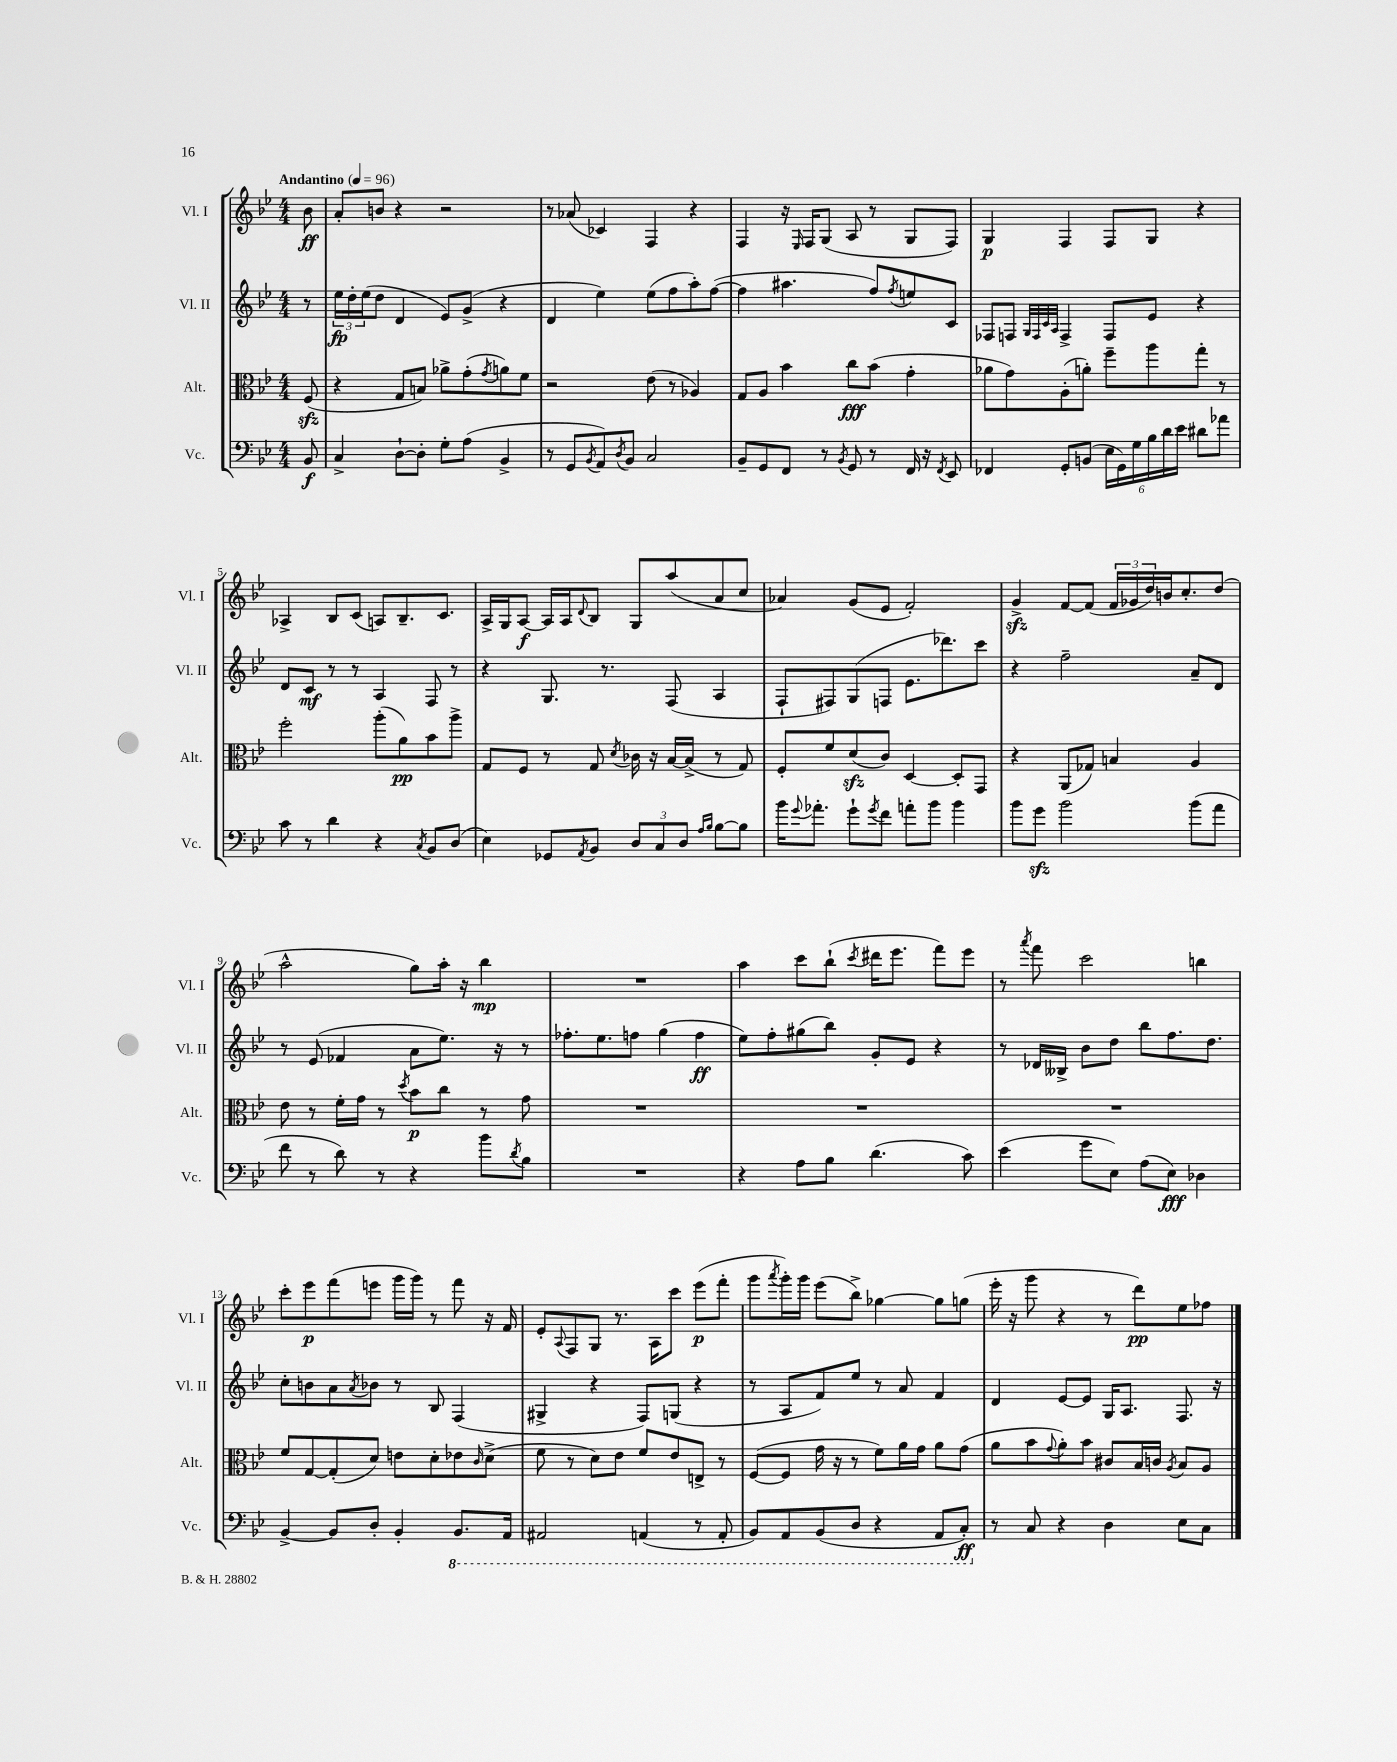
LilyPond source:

<<
\new StaffGroup <<
\new Staff = "s0" \with { instrumentName = "Vl. I" shortInstrumentName = "Vl. I" } {
    \clef treble \key bes \major \numericTimeSignature \time 4/4 \partial 8 \tempo "Andantino" 4 = 96
    bes'8\ff |
    a'8-. b'8 r4 r2 |
    r8 aes'8( ces'4) f4 r4 |
    f4 r16 \grace { ees16 } f16 g8( a8 r8 g8 f8) |
    g4\p f4 f8 g8 r4 |
    aes4-> bes8 c'8( a8) bes8.-- c'8. |
    a16-> g16 a8~\f a16 a16 \appoggiatura { d'8 } bes8 g8 a''8( a'8 c''8 |
    aes'4) g'8( ees'8 f'2-.) |
    g'4->\sfz f'8~ f'8( \tuplet 3/2 { f'16 ges'16 d''16) } b'16 c''8.-. d''8( |
    a''2-^ g''8) a''16-. r16 bes''4\mp |
    R1 |
    a''4 c'''8 bes''8-!( \acciaccatura { c'''8 } dis'''16 ees'''8. f'''8) ees'''8 |
    r8 \acciaccatura { a'''8 } f'''8 c'''2 b''4 |
    c'''8-. ees'''8\p f'''8( e'''8 g'''16 g'''16) r8 f'''8 r16 f'16 |
    ees'8-. \appoggiatura { a8 } f8 g8 r8. a16 c'''8 ees'''8\p( f'''8-. |
    g'''8 \acciaccatura { a'''8 } g'''16-.) g'''16 ees'''8( bes''8->) ges''4~ ges''8 g''8( |
    ees'''16-. r16 g'''8 r4 r8 d'''8\pp) ees''8 fes''8 \bar "|." |
}
\new Staff = "s1" \with { instrumentName = "Vl. II" shortInstrumentName = "Vl. II" } {
    \clef treble \key bes \major \numericTimeSignature \time 4/4 \partial 8
    r8 |
    \tuplet 3/2 { ees''16\fp d''16-. ees''16( } d''8 d'4 ees'8) g'8->( r4 |
    d'4 ees''4) ees''8( f''8 a''8-.) f''8~( |
    f''4 ais''4. f''8) \acciaccatura { f''8 } e''8 c'8 |
    fes8 f8 \grace { g32 f32 c'32 a32 } f4-> f8 ees'8 r4 |
    d'8 c'8\mf r8 r8 a4 f8 r8 |
    r4 g8. r8. f8( a4 |
    f8-! fis8) g8( f8 ees'8. des'''8.) c'''8 |
    r4 f''2-- a'8-- d'8 |
    r8 ees'8( fes'4 a'8 ees''8.) r16 r8 |
    fes''8.-. ees''8. f''8 g''4( f''4\ff |
    ees''8) f''8-. gis''8( bes''8) g'8-. ees'8 r4 |
    r8 des'16 beses16-> bes'8 d''8 bes''8 f''8. d''8. |
    c''8-. b'8 a'8 \acciaccatura { a'8 } bes'8 r8 bes8 f4( |
    gis4-> r4 f8) g8( r4 |
    r8 a8 f'8) ees''8 r8 a'8 f'4 |
    d'4 ees'8~ ees'8 g16 a8. f8. r16 \bar "|." |
}
\new Staff = "s2" \with { instrumentName = "Alt." shortInstrumentName = "Alt." } {
    \clef alto \key bes \major \numericTimeSignature \time 4/4 \partial 8
    f8\sfz( |
    r4 g8 b8) aes'8-> g'8-.( \acciaccatura { g'8 } a'8) f'8 |
    r2 ees'8( r8 aes4) |
    g8 a8 bes'4 c''8\fff bes'8( g'4-. |
    aes'8 g'8) a8-.( a'8-.) f''8-- a''8 g''8-. r8 |
    f''2-. a''8-.( a'8\pp) bes'8 a''8-> |
    g8 f8 r8 g8 \acciaccatura { d'8 } ces'16 r16 bes16~ bes16->( r8 g8) |
    f8-. f'8 d'8\sfz( c'8) d4~ d8-. g,8 |
    r4 a,8( ges8) b4 a4 |
    ees'8 r8 f'16-. g'16 r8 \acciaccatura { d''8 } bes'8\p c''8 r8 g'8 |
    R1 |
    R1 |
    R1 |
    f'8 g8~ g8-.( d'8) e'8 d'8-. ees'8 \grace { c'16 } d'8->( |
    f'8 r8 d'8) ees'8 f'8 ees'8 e8-> r8 |
    f8~( f8 g'16 r16 r8 f'8) a'16 g'16 a'8 g'8( |
    a'8 bes'8 \appoggiatura { g'8 } a'8-.) bes'8 cis'8 bes16 c'16 \acciaccatura { a8 } bes8 a8 \bar "|." |
}
\new Staff = "s3" \with { instrumentName = "Vc." shortInstrumentName = "Vc." } {
    \clef bass \key bes \major \numericTimeSignature \time 4/4 \partial 8
    bes,8\f |
    c4-> d8~-! d8-. g8-. a8( bes,4-> |
    r8 g,8 \acciaccatura { bes,8 } a,8) \acciaccatura { d8 } bes,8 c2 |
    bes,8-- g,8 f,8 r8 \acciaccatura { bes,8 } g,8 r8 f,16 r16 \acciaccatura { f,8 } ees,8 |
    fes,4 g,8-. b,8( \tuplet 6/4 { ees16 g,16) g16 bes16 d'16 ees'16 } dis'8 aes'8 |
    c'8 r8 d'4 r4 \acciaccatura { c8 } bes,8 d8( |
    ees4) ges,8 \acciaccatura { a,8 } bes,8 \tuplet 3/2 { d8 c8 d8 } \grace { a16 bes16 } bes8~ bes8 |
    bes'16 \appoggiatura { g'8 } aes'8.-. g'8-! \acciaccatura { g'8 } f'8 a'8-. bes'8 bes'4 |
    bes'8 g'8\sfz bes'2 bes'8( a'8 |
    f'8 r8 d'8) r8 r4 bes'8 \acciaccatura { d'8 } bes8 |
    R1 |
    r4 a8 bes8 d'4.( c'8) |
    ees'4( g'8 ees8) a8( ees8\fff) des4 |
    bes,4~-> bes,8 d8-. bes,4-. \ottava #-1 bes,,8. a,,16 |
    ais,,2 a,,4( r8 a,,8-. |
    bes,,8) a,,8 bes,,8( d,8 r4 a,,8 c,8-.\ff) \ottava #0 |
    r8 c8 r4 d4 ees8 c8 \bar "|." |
}
>>
>>
